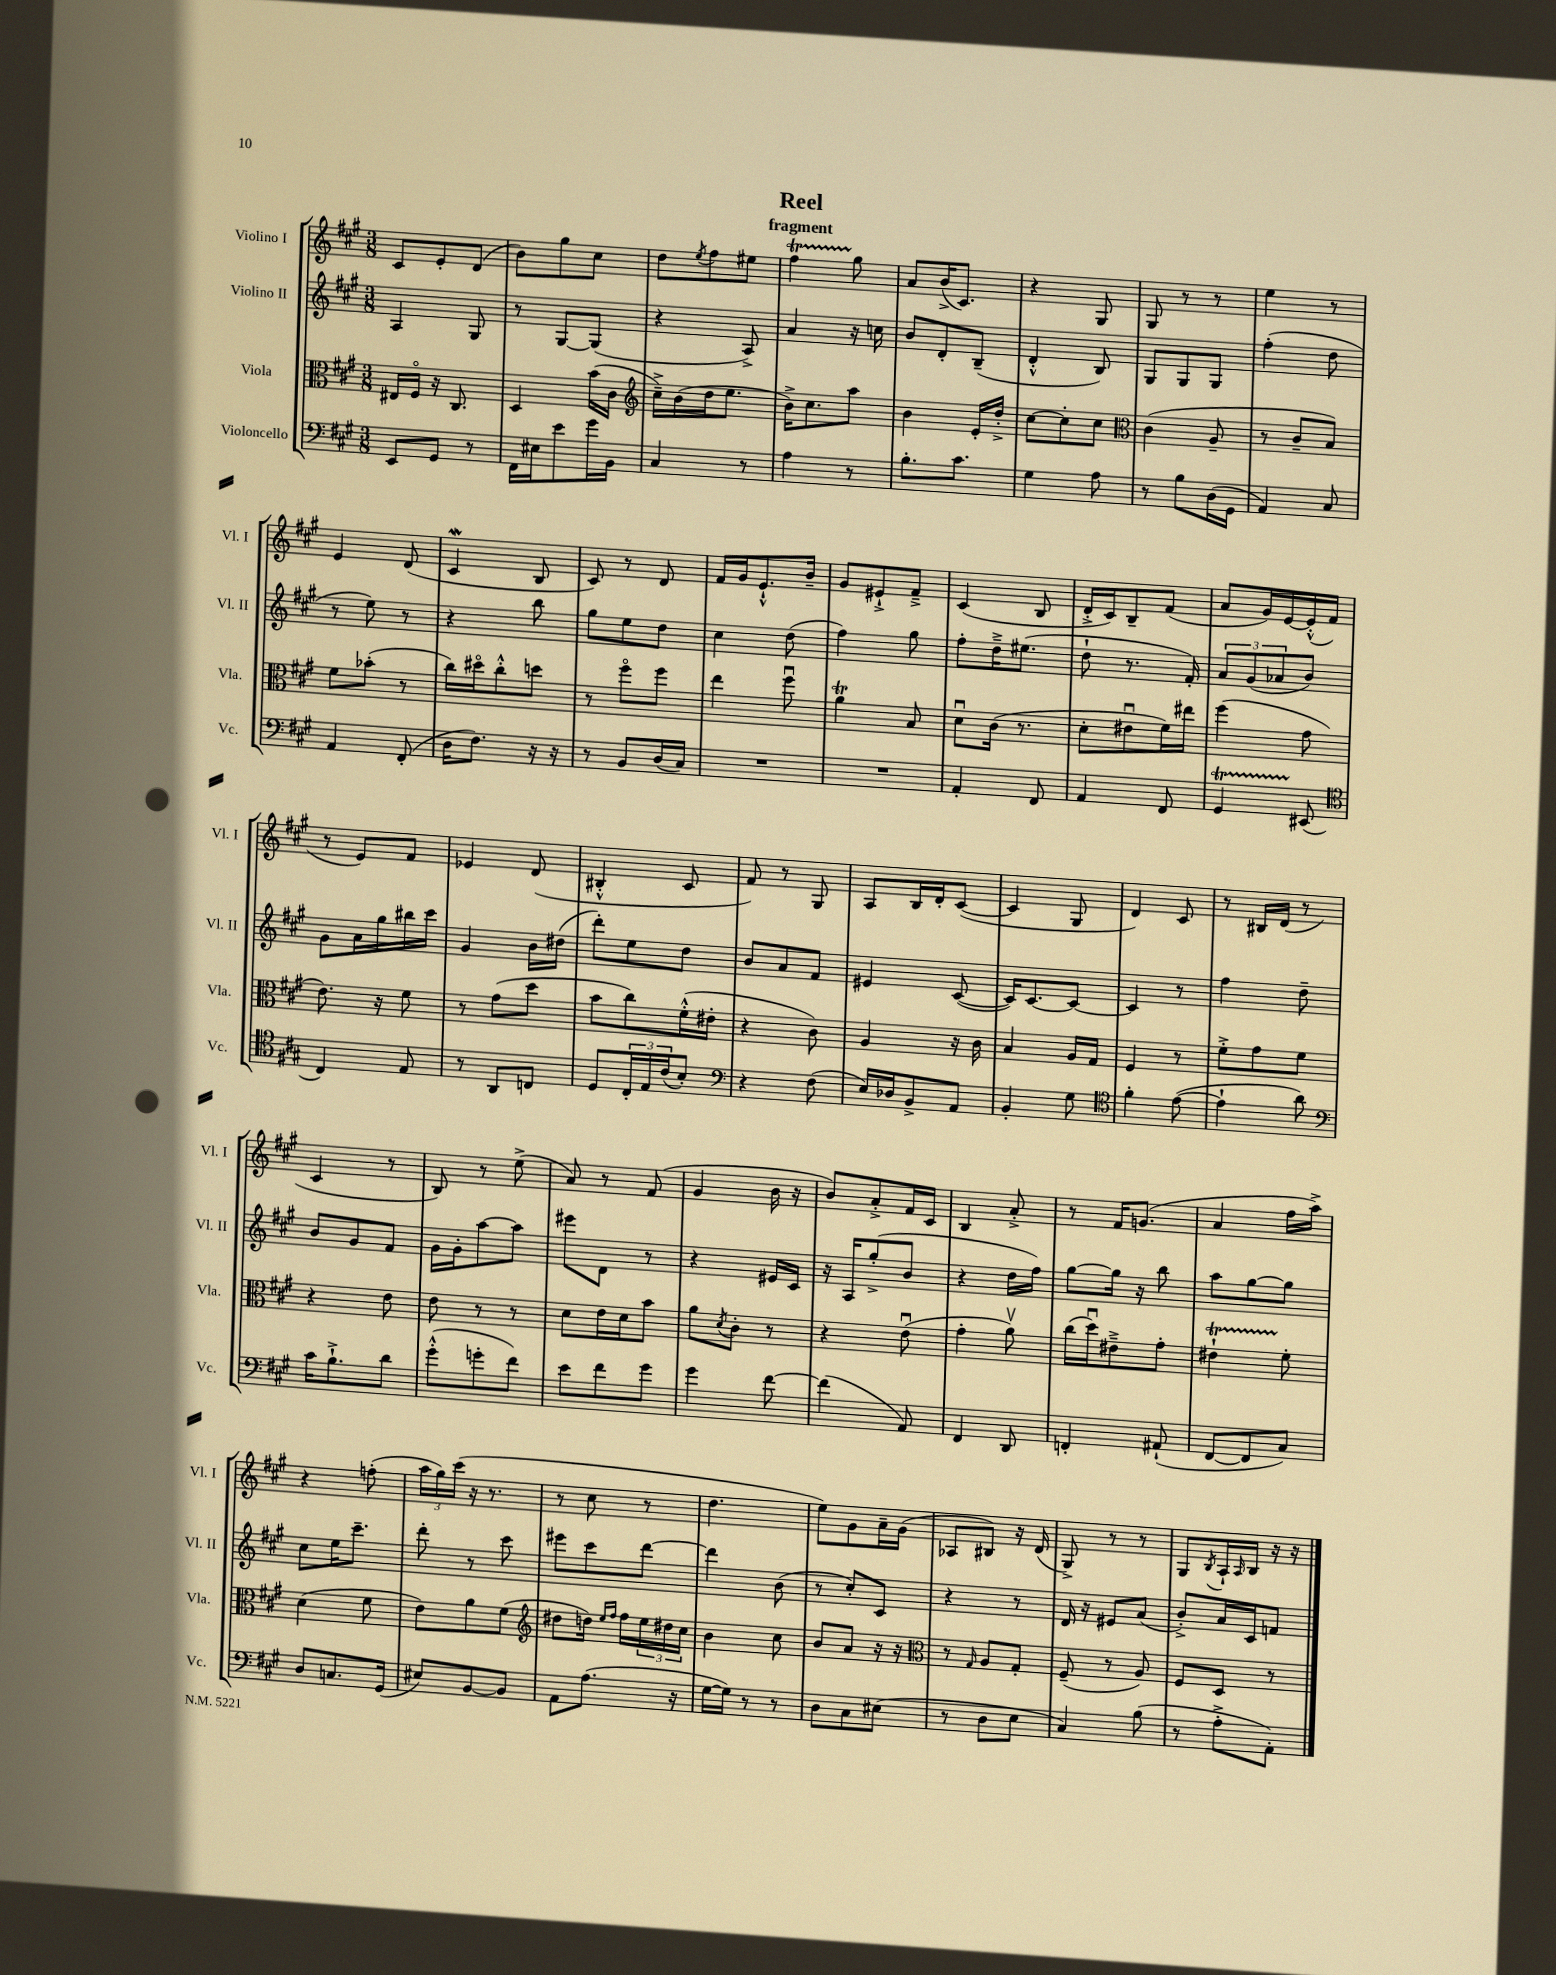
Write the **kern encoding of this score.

**kern	**kern	**kern	**kern
*part4	*part3	*part2	*part1
*staff4	*staff3	*staff2	*staff1
*I"Violoncello	*I"Viola	*I"Violino II	*I"Violino I
*I'Vc.	*I'Vla.	*I'Vl. II	*I'Vl. I
*clefF4	*clefC3	*clefG2	*clefG2
*k[f#c#g#]	*k[f#c#g#]	*k[f#c#g#]	*k[f#c#g#]
*M3/8	*M3/8	*M3/8	*M3/8
=1	=1	=1	=1
8EE/L	16E#X/LL	4A/	8c#/L
.	16F#/JJ	.	.
8GG#/J	16r	.	8e'/
.	8.C#/	.	.
8r	.	8G#/	(8d/J
=2	=2	=2	=2
16FF#\LL	4D/	8r	8b\L)
16E#X\J	.	.	.
8e\	.	[8G#/L	8gg#\
16g#\L	(16b\LL	(8G#/J]	8cc#\J
16BB\JJ	16c#\JJ	.	.
=3	=3	=3	=3
*	*clefG2	*	*
4C#/	16cc#~^\LL)	4r	8dd\L
.	(16b\	.	.
.	.	.	8qee/
.	16dd\J	.	8ff#\
.	8.ee\J	.	.
8r	.	8A^/)	8ee#X\J
=4	=4	=4	=4
4A\	16b^\KL)	4a/	4ff#T\
.	8.cc#\	.	.
8r	8aa\J	16r	8gg#\
.	.	16ccn\	.
=5	=5	=5	=5
8.B'\L	4b\	8b/L	8a/L
.	.	8d'/	(16b^/K
8.c#\J	.	.	8.c#/J)
.	16e'/LL	(8B~/J	.
.	16dd'^/JJ	.	.
=6	=6	=6	=6
4G#\	[8cc#\L	4d'^^/	4r
.	8cc#'\]	.	.
8A\	8cc#\J	8B/)	8G#/
=7	=7	=7	=7
*	*clefC3	*	*
8r	(4c#\	8G#/L	8G#/
8B\L	.	8G#/	8r
(16D\L	8A~/	8G#/J	8r
16GG#\JJ	.	.	.
=8	=8	=8	=8
4AA/)	8r	(4ff#'\	4ee\
.	8c#~/L	.	.
8C#/	8B/J)	8dd\	8r
!!LO:LB:g=z
=9	=9	=9	=9
4AA/	8f#\L	8r	4e/
.	(8b-X'\J	8ee\)	.
(8FF#'/	8r	8r	(8d/
=10	=10	=10	=10
16D\KL	16cc#\LL)	4r	4c#W/
8.F#\J)	16dd#X\J	.	.
.	8cc#'^^\	.	.
16r	8ddn\J	8bb\	8B/
16r	.	.	.
=11	=11	=11	=11
8r	8r	8gg#\L	8c#/)
8BB/L	8ff#\L	8ee\	8r
(16D/L	8ff#\J	8dd\J	8d/
16C#/JJ)	.	.	.
=12	=12	=12	=12
4.r	4ee\	4cc#\	16f#/LL
.	.	.	16g#/J
.	.	.	8.e`^^/
.	8ff#u\	(8dd\	.
.	.	.	16b~/Jk
=13	=13	=13	=13
4.r	4aT\	4ff#\)	8g#/L
.	.	.	8e#X`^/
.	8B/	8gg#\	8f#~^/J
=14	=14	=14	=14
4AA'/	8du\L	8ff#'\L	(4c#/
.	(16c#\Jk	16dd~^\K	.
.	8.r	(8.ee#X\J	.
8FF#/	.	.	8B/
=15	=15	=15	=15
4AA/	8d'\L	8dd`\	16d'^/LL
.	.	.	16c#/J)
.	8e#Xu\	8.r	8B~/
8FF#/	16f#\L)	.	(8f#/J
.	16ee#X\JJ	16f#'/)	.
=16	=16	=16	=16
4GG#t/	(4ff#\	12a/L	8a/L
.	.	(12g#/	.
.	.	.	16g#/L)
.	.	12a-X/	.
.	.	.	[16e/
(8EE#X/	8g#\	8b/J)	(16e'^^/]
.	.	.	16f#/JJ
!!LO:LB:g=z
=17	=17	=17	=17
*clefC4	*	*	*
4C#/)	8.e\)	8g#\L	8r
.	.	16a\L	8e/L)
.	16r	16gg#\	.
8E/	8f#\	16bb#X\	8f#/J
.	.	16ccc#\JJ	.
=18	=18	=18	=18
8r	8r	4g#/	4e-X/
8AA/L	(8g#\L	.	.
8Cn/J	8dd\J	16b\LL	(8d/
.	.	(16dd#X\JJ	.
=19	=19	=19	=19
8D/L	8b\L	8ddd'\L)	4B#X'^^/
24C#'/L	8cc#\)	8ee\	.
24E/	.	.	.
(24c#/J	.	.	.
8B'/J)	(16f#'^^\L	8dd\J	8c#/
.	16e#X'\JJ	.	.
=20	=20	=20	=20
*clefF4	*	*	*
4r	4r	8b/L	8f#/)
.	.	8a/	8r
(8F#\	8c#\)	8f#/J	8G#/
=21	=21	=21	=21
16E/LL)	4A/	4e#X/	8A/L
16D-X/J	.	.	.
8BB^/	.	.	16B/L
.	.	.	16d'/J
8AA/J	16r	([8c#/	([8c#/J
.	16c#\	.	.
=22	=22	=22	=22
4BB'/	4B/	16c#/KL])	4c#/]
.	.	[8.c#/	.
8G#\	16A/LL	8c#/J_	8G#/
.	16G#/JJ	.	.
=23	=23	=23	=23
*clefC4	*	*	*
4f#'\	4F#/	4c#/]	4d/)
([8e\	8r	8r	8c#/
=24	=24	=24	=24
4e`\]	8f#'^\L	4ff#\	8r
.	8g#\	.	16B#X/LL
.	.	.	(16d/JJ
8a\)	8f#\J	8dd~\	8r
!!LO:LB:g=z
=25	=25	=25	=25
*clefF4	*	*	*
16c#\KL	4r	8b/L	4c#/
8.B`^\	.	.	.
.	.	8g#/	.
8d\J	8e\	8f#/J	8r
=26	=26	=26	=26
(8g#'^^\L	8e\	16g#\LL	8B/)
.	.	16g#'\J	.
8gn'\	8r	[8aa\	8r
8f#\J)	8r	8aa\J]	(8ee^\
=27	=27	=27	=27
8e\L	8d\L	8eee#X\L	8a/)
8f#\	16e\L	8d\J	8r
.	16d\J	.	.
8g#\J	8b\J	8r	(8f#/
=28	=28	=28	=28
4g#\	8a\L	4r	4g#/
.	8qd/	.	.
.	8c#'\J	.	.
[8f#\	8r	16e#X/LL	16b\
.	.	16c#/JJ	16r
=29	=29	=29	=29
(4f#\]	4r	16r	8b/L)
.	.	16A/KL	.
.	.	(8gg#'^/	8a'^/
8AA/)	(8eu\	8b/J	16f#/L
.	.	.	16c#/JJ
=30	=30	=30	=30
4FF#/	4g#'\	4r	4B/
8DD/	8av\)	16dd\LL	8a'^/
.	.	16ff#\JJ)	.
=31	=31	=31	=31
4FFn'/	(16cc#\LL	[8gg#\L	8r
.	16ddu\J)	.	.
.	8e#X~^\	16gg#\Jk]	16f#/KL
.	.	16r	(8.gn/J
(8AA#X`/	8g#'\J	8bb\	.
=32	=32	=32	=32
[8FF#/L	4e#Xt`\	8aa\L	4a/
8FF#/]	.	[8gg#\	.
8C#/J)	8f#'\	8gg#\J]	16ff#\LL
.	.	.	16aa^\JJ)
!!LO:LB:g=z
=33	=33	=33	=33
8D/L	(4d\	8cc#\L	4r
8.Cn/	.	16ee\K	.
.	.	8.ccc#~\J	.
.	8f#\	.	(8ffn'\
(16GG#/Jk	.	.	.
=34	=34	=34	=34
8E#X/L)	8e\L)	8ddd'\	24aa\LL
.	.	.	24gg#\)
.	.	.	(24ccc#\JJ
[8BB/	8a\	8r	16r
.	.	.	8.r
8BB/J]	(8f#\J	8ccc#\	.
=35	=35	=35	=35
*	*clefG2	*	*
8AA\L	8dd#X\L	8eee#X\L	8r
(8.A\J	16ddn\Jk)	8ccc#\	8cc#\
.	16qqee/LL	.	.
.	16qqff#/JJ	.	.
.	16ff#\LL	.	.
.	24ee\	[8ddd\J	8r
.	24dd#X\	.	.
16r	.	.	.
.	24cc#\JJ	.	.
=36	=36	=36	=36
[16G#\LL	4b\	4ddd\]	4.dd\
16G#\JJ])	.	.	.
8r	.	.	.
8r	8cc#\	(8b\	.
=37	=37	=37	=37
8D\L	8b/L	8r	8ee\L)
8C#\	8a/J	8cc#'/L)	8g#\
(8E#X\J	16r	8c#/J	16a~\L
.	16r	.	(16g#\JJ
=38	=38	=38	=38
*	*clefC3	*	*
8r	8r	4r	8A-X/L
.	16qqG#/	.	.
8D\L	8A/L	.	8B#X/J)
8E\J	8G#'/J	8r	16r
.	.	.	(16d/
=39	=39	=39	=39
4C#/)	(8F#~/	16d/	8G#^/)
.	.	16r	.
.	8r	8e#X/L	8r
(8B\	8A/)	(8a/J	8r
=40	=40	=40	=40
8r	8F#/L	8b'^/L)	8G#/L
.	.	.	8qB/
8A'^\L	8D/J	16a/L	16A`/L
.	.	.	16qqA/
.	.	16c#/J	16B/JJ
8AA'\J)	8r	8fn/J	16r
.	.	.	16r
==	==	==	==
*-	*-	*-	*-
